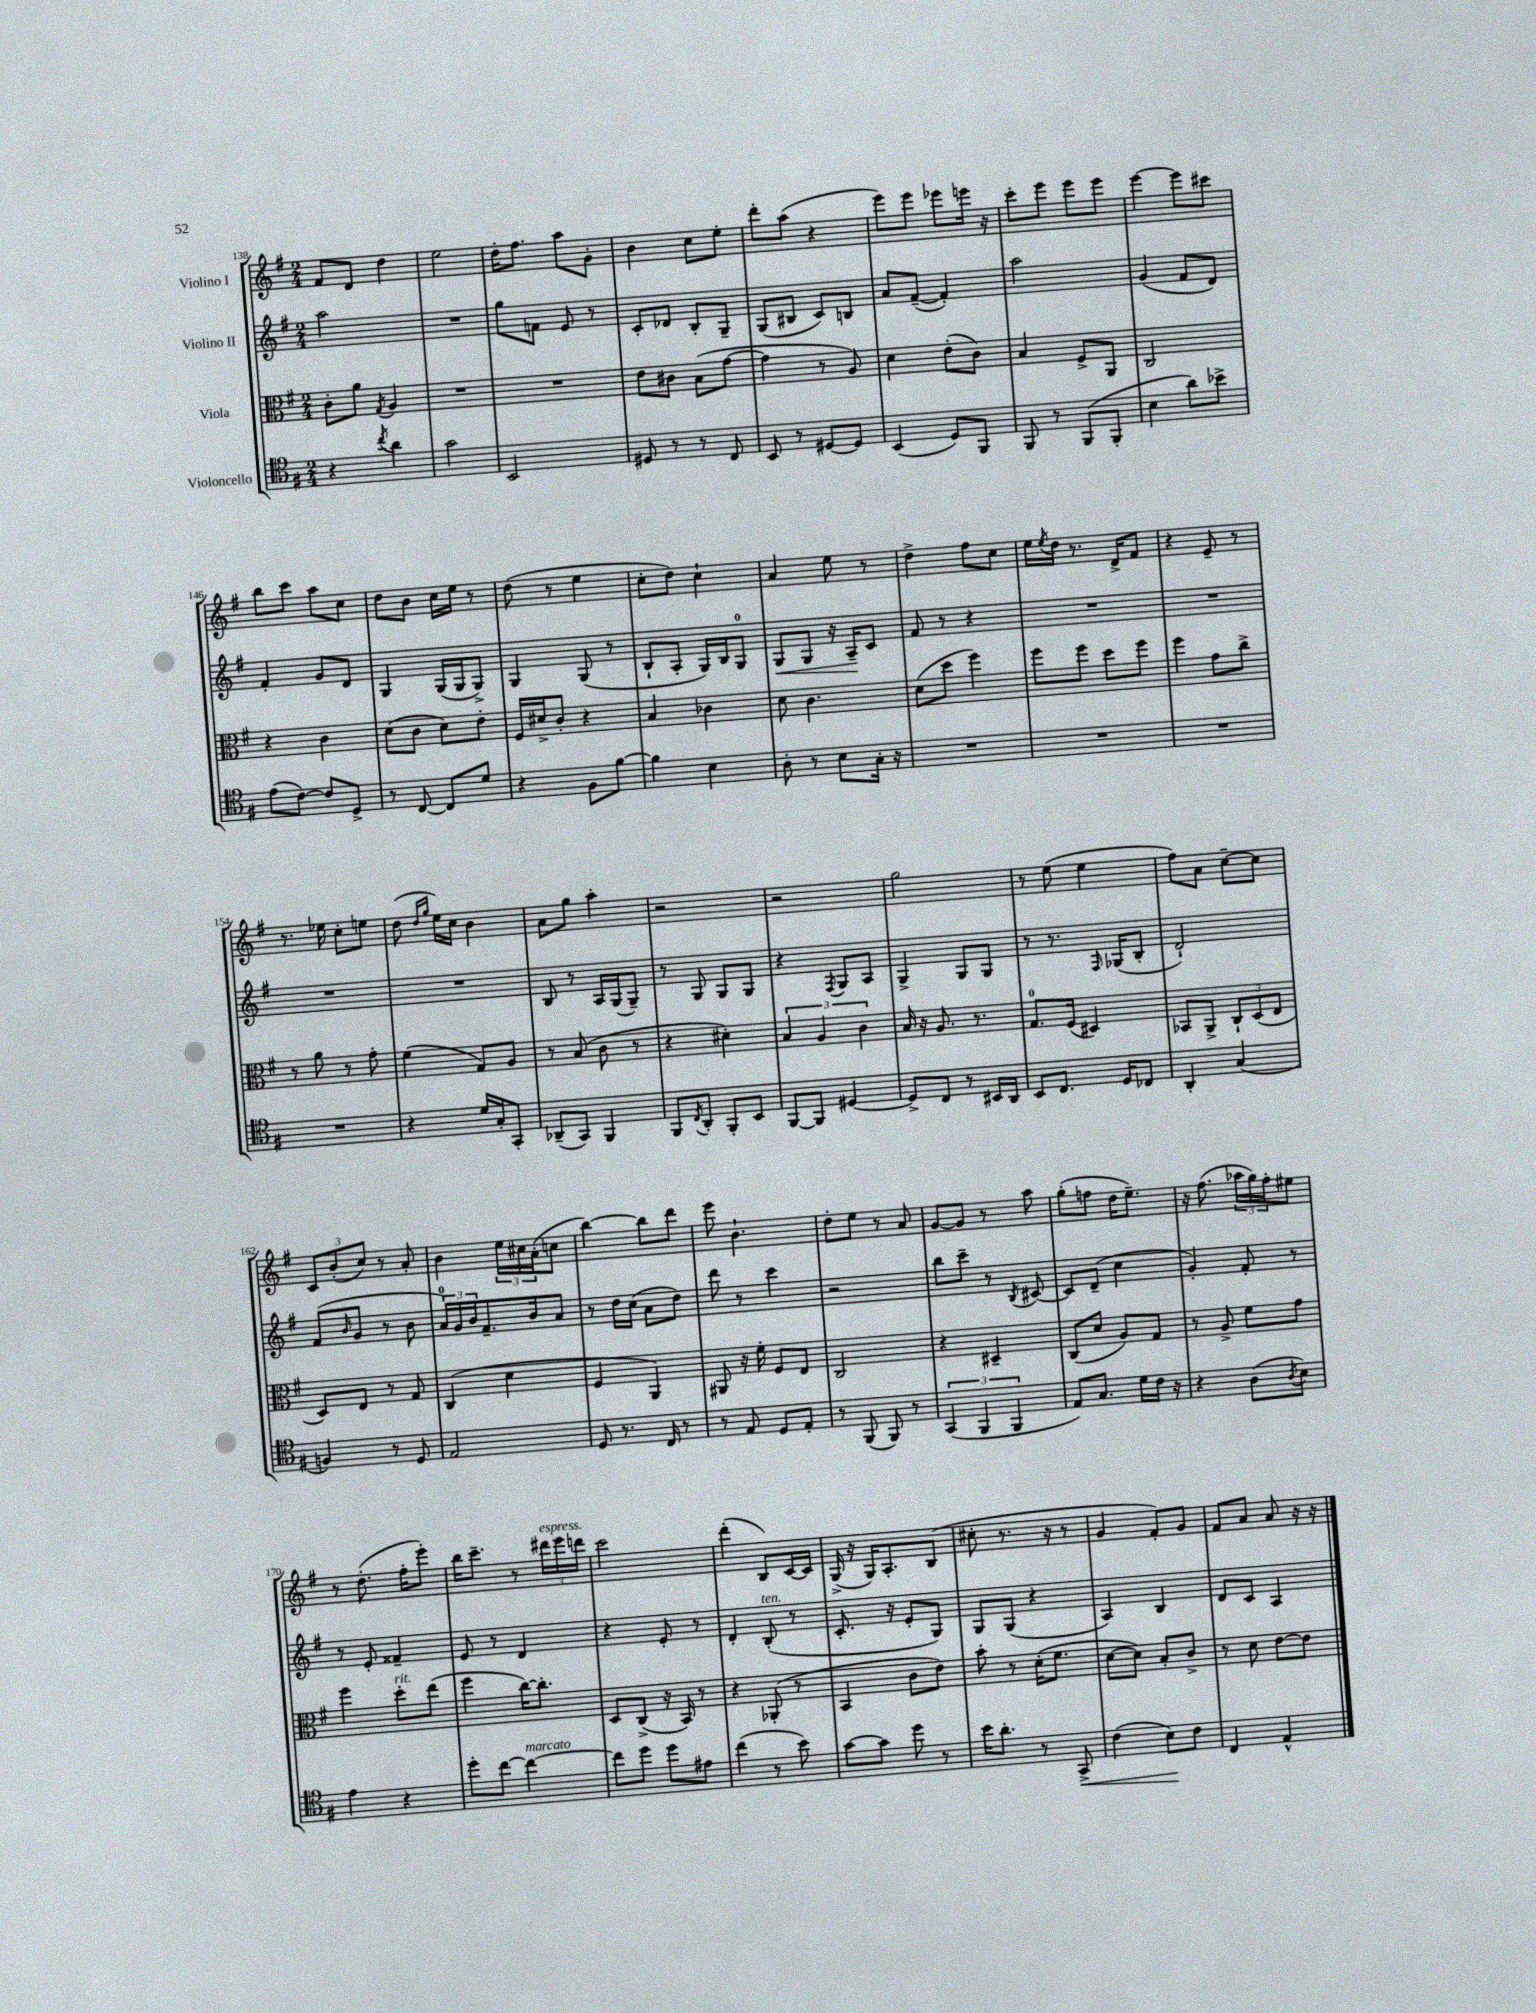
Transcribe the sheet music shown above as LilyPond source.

<<
\new StaffGroup <<
\new Staff = "s0" \with { instrumentName = "Violino I" } {
    \clef treble \key g \major \numericTimeSignature \time 2/4
    fis'8 d'8 d''4 |
    e''2 |
    d''16-. fis''8. a''8 g'8-. |
    b'4 c''8 e''8-. |
    d'''8-. a''8( r4 |
    e'''8) e'''8 ees'''8 e'''16 r16 |
    c'''8-. e'''8 e'''8 e'''8 |
    e'''4~ e'''8 cis'''8 |
    b''8 c'''8 a''8 c''8 |
    d''8 b'8 c''16 e''16 r8 |
    d''8( r8 e''4 |
    c''8-. d''8) c''4-! |
    a'4 e''8 r8 |
    d''4-> fis''8 c''8 |
    e''16 \acciaccatura { e''8 } d''16 r8. d'16-> fis'8 |
    r4 e'8-- r8 |
    r8. ees''16 c''8-. e''8 |
    d''8( \grace { d''16 g''16 } e''16) c''16 b'4 |
    a'8 g''8 a''4-. |
    r2 |
    r2 |
    g''2 |
    r8 e''8( e''4 |
    fis''8) a'8 c''8~-- c''8 |
    \tuplet 3/2 { c'8 b'8-.( c''8) } r8 a'8-. |
    b'4 \tuplet 3/2 { e''16 cis''16 a'16-.( } c''8 |
    b''4~) b''8 d'''8 |
    e'''8 b'4.-! |
    d''8-. e''8 r8 a'8 |
    g'8~ g'8 r8 a''8 |
    g''8-.( f''8 d''16 e''8.--) |
    r16 fis''8.( \tuplet 3/2 { aes''16 g''16) fis''16-. } eis''8 |
    r8 d''8.-.( fis''16-. e'''8-.) |
    b''16 c'''8.-- r8 \tuplet 3/2 { dis'''16^\markup { \italic "espress." } e'''16 d'''16 } |
    c'''2 |
    d'''4-.( b8) c'16~ c'16 |
    g16->( r16 g16) a8.-. b8( |
    cis''8-. r8. r16 r8 |
    g'4 fis'8-.) g'8 |
    fis'8 a'8 a'8 r16 r16 \bar "|." |
}
\new Staff = "s1" \with { instrumentName = "Violino II" } {
    \clef treble \key g \major \numericTimeSignature \time 2/4
    a''2 |
    R2 |
    g''8 f'8 e'8 r8 |
    c'8-. des'8 b8-. g8-- |
    g8( bis8 c'8) b8 |
    a'8 fis'8~--( fis'4-.) |
    a''2 |
    g'4( fis'8 d'8) |
    fis'4-. g'8 d'8 |
    g4 g16( g16 g8->) |
    g4 g8( r8 |
    b8-! a8-. g16) b16 g8-0 |
    g8\< g8 r16 a16--\! c'8 |
    fis'8 r8 r4 |
    R2 |
    R2 |
    R2 |
    R2 |
    b8 r8 a16 g16( g8--) |
    r8 g8 g8 g8 |
    r4 \acciaccatura { fis8 } g8 a8 |
    g4-> g8 g8 |
    r8 r8. \grace { fis16 } ges16( b8-. |
    d'2-!) |
    fis'8( \grace { b'16 } g'8 r8 b'8 |
    \tuplet 3/2 { a'16-0) g'16 b'16 } fis'8.-- b'16 a'8 |
    r8 d''16 c''16( a'8 d''8) |
    d'''8 r8 c'''4 |
    r2 |
    b''8 c'''8-- r8 \acciaccatura { b8 } cis'8~ |
    cis'8 d'8--( c''4 |
    g'4-.) fis'8-. r8 |
    r8 e'8-. fisis'4-- |
    e'8 r8 d'4 |
    r4 e'8-. r8 |
    d'4-. b8-.^\markup { \italic "ten." }( r8 |
    c'8.-. r16 e'8-. g8) |
    g8 g8( r4 |
    a4) b4 |
    d'8 c'8 a4 \bar "|." |
}
\new Staff = "s2" \with { instrumentName = "Viola" } {
    \clef alto \key g \major \numericTimeSignature \time 2/4
    c'8-. a'8 \acciaccatura { g8 } a4 |
    R2 |
    R2 |
    e'8 cis'8 b8( g'8~ |
    g'4 r8 a8) |
    d'4 e'8-.( c'8) |
    b4 fis8-> a,8 |
    c2 |
    r4 c'4 |
    d'8( c'8 d'8) e'8-. |
    fis16 dis'16-> c'8-. r4 |
    b4 ces'4 |
    d'8 c'4. |
    d'8( d''8 fis''4) |
    fis''8 fis''8 d''8 fis''8 |
    fis''4 g'8 c''8-> |
    r8 a'8 r8 g'8-. |
    fis'4( g8) a8 |
    r8 b8( c'8 r8 |
    r4 dis'4-.) |
    \tuplet 3/2 { b4 a4 c'4 } |
    b16 r16 a8. r8. |
    g8.-0 fis16( dis4) |
    bes,8 a,8-> \tuplet 3/2 { c8-! d8( e8 } |
    d8) e8 r8 g8 |
    c4( d'4 |
    fis4 a,4) |
    ais,8 r16 fis'16-. fis8 e8 |
    c2 |
    r4 dis4-- |
    c8( d'8 a8) g8 |
    r8 a8-> fis'8 g'8 |
    fis''4 d''8-.^\markup { \italic "rit." } e''8( |
    fis''4 c''16~) c''8.-. |
    d8 c8->( r16 b,16) r8 |
    r4 aes,8-.( r8 |
    b,4 c'8 e'8) |
    b'8-. r8 d'16-.( fis'8. |
    d'8~ d'8) b8-. c'8-> |
    r8 d'8 e'8~ e'8 \bar "|." |
}
\new Staff = "s3" \with { instrumentName = "Violoncello" } {
    \clef tenor \key g \major \numericTimeSignature \time 2/4
    r4 \acciaccatura { c''8 } a'4 |
    g'2 |
    b,2 |
    dis8 r8 r8 c8 |
    b,8 r8 dis8~ dis8 |
    b,4( d8) fis,8 |
    fis,8 r8 fis,8( fis,8-. |
    b4 a'8) bes'8-> |
    e'8( c'8~) c'8 d8-> |
    r8 c8~ c8 d'8 |
    r4 fis8 fis'8~ |
    fis'4 b4 |
    a8-. r8 b8 g16-. r16 |
    R2 |
    R2 |
    R2 |
    R2 |
    r4 d'16 g16-. g,8-. |
    aes,8--( g,8) fis,4 |
    fis,8 \acciaccatura { c8 } a,8-. fis,8-. b,8 |
    fis,8~ fis,8 dis4~ |
    dis8-> c8 r8 bis,16 a,16 |
    b,8 c8. d16 ces8 |
    a,4-. g4( |
    f4) r8 d8 |
    e2 |
    d8 r8. c16 r8 |
    r8 e8 d8 e8-. |
    r8 fis,8( fis,8) r8 |
    \tuplet 3/2 { g,4( fis,4 fis,4 } |
    e8) g8. d'16 c'16 r16 |
    r4 a8( \acciaccatura { a8 } b8) |
    e'4 r4 |
    d''8-. c''8~ c''4~^\markup { \italic "marcato" } |
    c''8 d''8 d''8 eis'8 |
    c''4( r8 b'8) |
    g'8~ g'8 d''8 r8 |
    b'16 a'8.-. r8 g,8->\< |
    c'4( b8\!) c'8 |
    c4 e4-^ \bar "|." |
}
>>
>>
\layout { \context { \Score currentBarNumber = #138 } }
